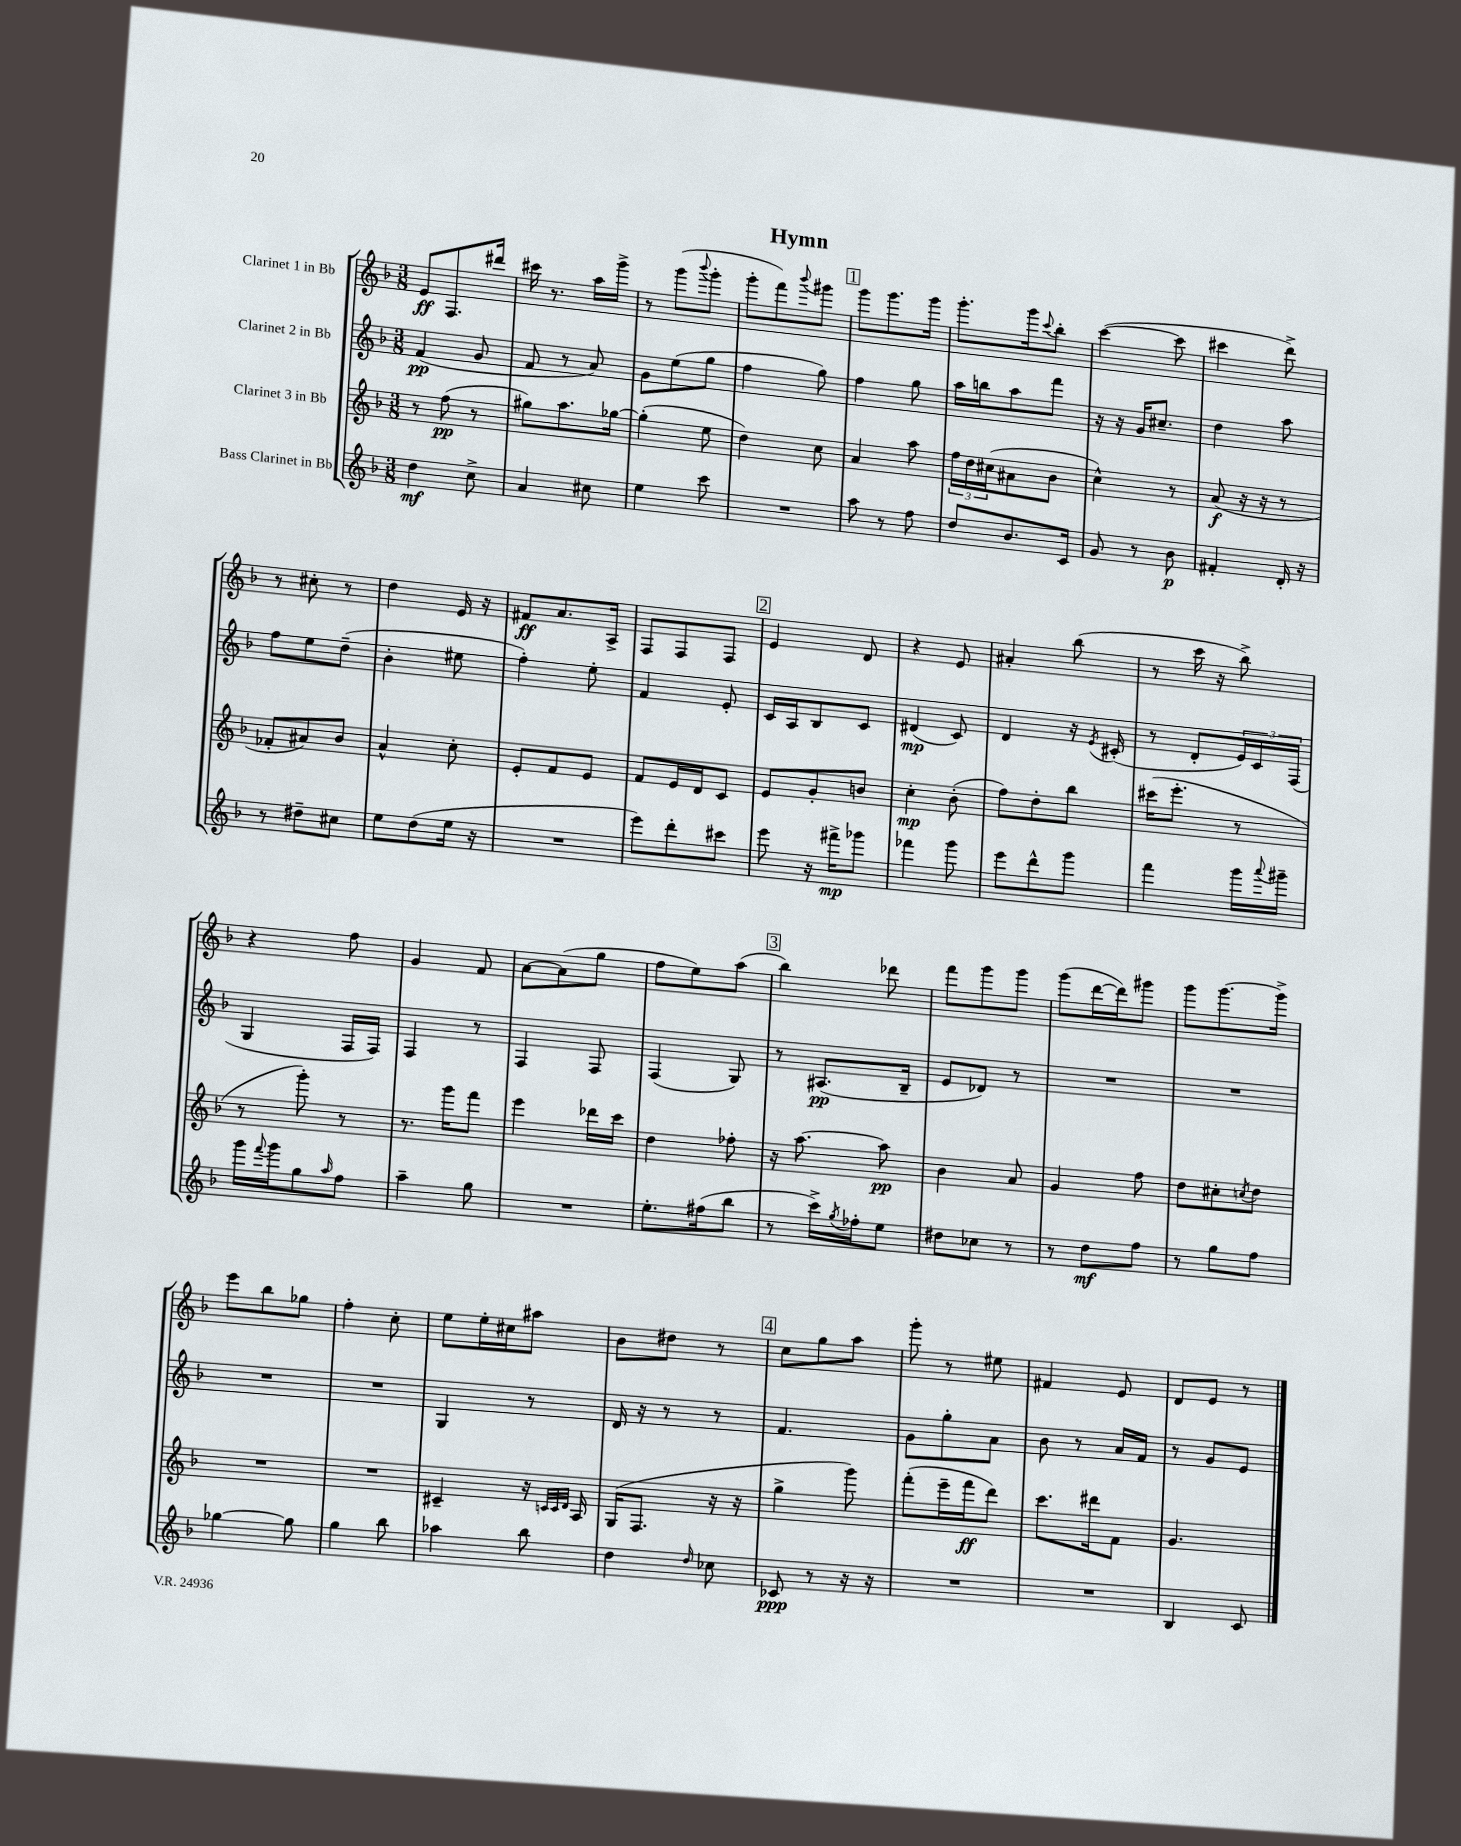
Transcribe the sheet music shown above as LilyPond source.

\header { title = "Hymn" }
<<
\new StaffGroup <<
\new Staff = "s0" \with { instrumentName = "Clarinet 1 in Bb" } {
    \clef treble \key f \major \numericTimeSignature \time 3/8
    e'8\ff f8. dis'''16 |
    cis'''16 r8. a''16 g'''16-> |
    r8 g'''8( \appoggiatura { bes'''8 } g'''8-. |
    g'''8-. f'''8) \appoggiatura { bes'''8 } gis'''8 |
    \mark \markup { \box "1" } g'''8 g'''8. g'''16 |
    g'''8.-. g'''16 \appoggiatura { c'''8 } bes''8-. |
    c'''4~( c'''8 |
    cis'''4 d'''8->) |
    r8 cis''8-. r8 |
    d''4 e'16 r16 |
    fis'8\ff a'8. a16-> |
    f8 f8 f8 |
    \mark \markup { \box "2" } e'4 d'8 |
    r4 e'8 |
    ais'4-. bes''8( |
    r8 c'''16 r16 bes''8->) |
    r4 f''8 |
    g'4 f'8 |
    a'8~ a'8( g''8 |
    f''8 e''8) a''8( |
    \mark \markup { \box "3" } bes''4) des'''8 |
    f'''8 g'''8 g'''8 |
    g'''8( d'''16~ d'''16) gis'''8 |
    g'''8 g'''8.~ g'''16-> |
    e'''8 bes''8 ges''8 |
    f''4-. c''8-. |
    e''8 e''16-. cis''16 ais''8 |
    bes'8 dis''8 r8 |
    \mark \markup { \box "4" } c''8 g''8 a''8 |
    g'''8-. r8 eis''8 |
    fis'4 e'8 |
    d'8 e'8 r8 \bar "|." |
}
\new Staff = "s1" \with { instrumentName = "Clarinet 2 in Bb" } {
    \clef treble \key f \major \numericTimeSignature \time 3/8
    f'4\pp( g'8 |
    f'8 r8 a'8) |
    g'8 e''8( g''8 |
    f''4 g''8) |
    \mark \markup { \box "1" } f''4 g''8 |
    a''16 b''16 a''8 f'''8 |
    r16 r16 g'16 cis''8.-- |
    d''4 a''8 |
    f''8 e''8 d''8--( |
    bes'4-. eis''8 |
    f''4-.) e''8-. |
    f'4 e'8-. |
    \mark \markup { \box "2" } c'16 a16 bes8 c'8 |
    dis'4\mp( c'8) |
    d'4 r16 \acciaccatura { e'8 } cis'16-.( |
    r8 d'8-. \tuplet 3/2 { e'16) c'16 f16( } |
    g4 f16 f16) |
    f4 r8 |
    f4 f8 |
    f4( g8) |
    \mark \markup { \box "3" } r8 ais8.\pp( bes16-- |
    e'8 des'8) r8 |
    R4. |
    R4. |
    R4. |
    R4. |
    g4 r8 |
    d'16 r16 r8 r8 |
    \mark \markup { \box "4" } f'4. |
    g'8 g''8-. a'8 |
    bes'8 r8 a'16 f'16 |
    r8 g'8 e'8 \bar "|." |
}
\new Staff = "s2" \with { instrumentName = "Clarinet 3 in Bb" } {
    \clef treble \key f \major \numericTimeSignature \time 3/8
    r8 f''8\pp( r8 |
    gis''8) a''8. ges''16~ |
    ges''4-.( e''8 |
    d''4) c''8 |
    \mark \markup { \box "1" } a'4 a''8 |
    \tuplet 3/2 { f''16 d''16 cis''16( } ais'8 bes'8 |
    c''4-^) r8 |
    a'8\f( r16 r16 r8 |
    fes'8-. ais'8) bes'8 |
    a'4-^ c''8-. |
    e'8-. f'8 e'8 |
    f'8 e'16 d'16 c'8 |
    \mark \markup { \box "2" } e'8 g'8-. b'8 |
    c''4-.\mp bes'8-.( |
    f''8) d''8-. bes''8 |
    cis'''16( e'''8.-. r8 |
    r8 g'''8-.) r8 |
    r8. g'''16 f'''8 |
    e'''4 des'''16 c'''16 |
    d''4 fes''8-. |
    \mark \markup { \box "3" } r16 a''8.~ a''8\pp |
    bes'4 a'8 |
    g'4 f''8 |
    d''8 cis''8-. \acciaccatura { c''8 } d''8 |
    R4. |
    R4. |
    cis'4-- r16 \grace { c'32 c'32 d'32 } a16 |
    g16( f8. r16 r16 |
    \mark \markup { \box "4" } g''4-> g'''8) |
    f'''8-.( e'''16-- f'''16\ff d'''8) |
    c'''8. dis'''16 f'8 |
    g'4. \bar "|." |
}
\new Staff = "s3" \with { instrumentName = "Bass Clarinet in Bb" } {
    \clef treble \key f \major \numericTimeSignature \time 3/8
    d''4\mf c''8-> |
    a'4 cis''8 |
    e''4 c'''8 |
    R4. |
    \mark \markup { \box "1" } a''8 r8 f''8 |
    d''8 bes'8. c'16 |
    g'8 r8 bes'8\p |
    fis'4-. d'16-. r16 |
    r8 dis''8-- cis''8 |
    e''8 d''8( e''16 r16 |
    R4. |
    e'''8) d'''8-. cis'''8 |
    \mark \markup { \box "2" } e'''8 r16 fis'''16->\mp ges'''8 |
    fes'''4 g'''8 |
    e'''8 d'''8-^ g'''8 |
    f'''4 g'''16 \appoggiatura { a'''8 } gis'''16-- |
    g'''16 \appoggiatura { f'''8 } g'''16 g''8 \grace { a''16 } f''8 |
    a''4-- g''8 |
    R4. |
    e''8.-. fis''16( bes''8 |
    \mark \markup { \box "3" } r8 c'''16->) \acciaccatura { g''8 } fes''16-. e''8 |
    dis''8 ces''8 r8 |
    r8 d''8\mf f''8 |
    r8 g''8 f''8 |
    ges''4~ ges''8 |
    g''4 bes''8 |
    aes''4 bes''8 |
    d''4 \grace { d''16 } ces''8 |
    \mark \markup { \box "4" } ces'8\ppp r8 r16 r16 |
    R4. |
    R4. |
    bes4 c'8 \bar "|." |
}
>>
>>
\layout { \context { \Score \remove "Bar_number_engraver" } }
